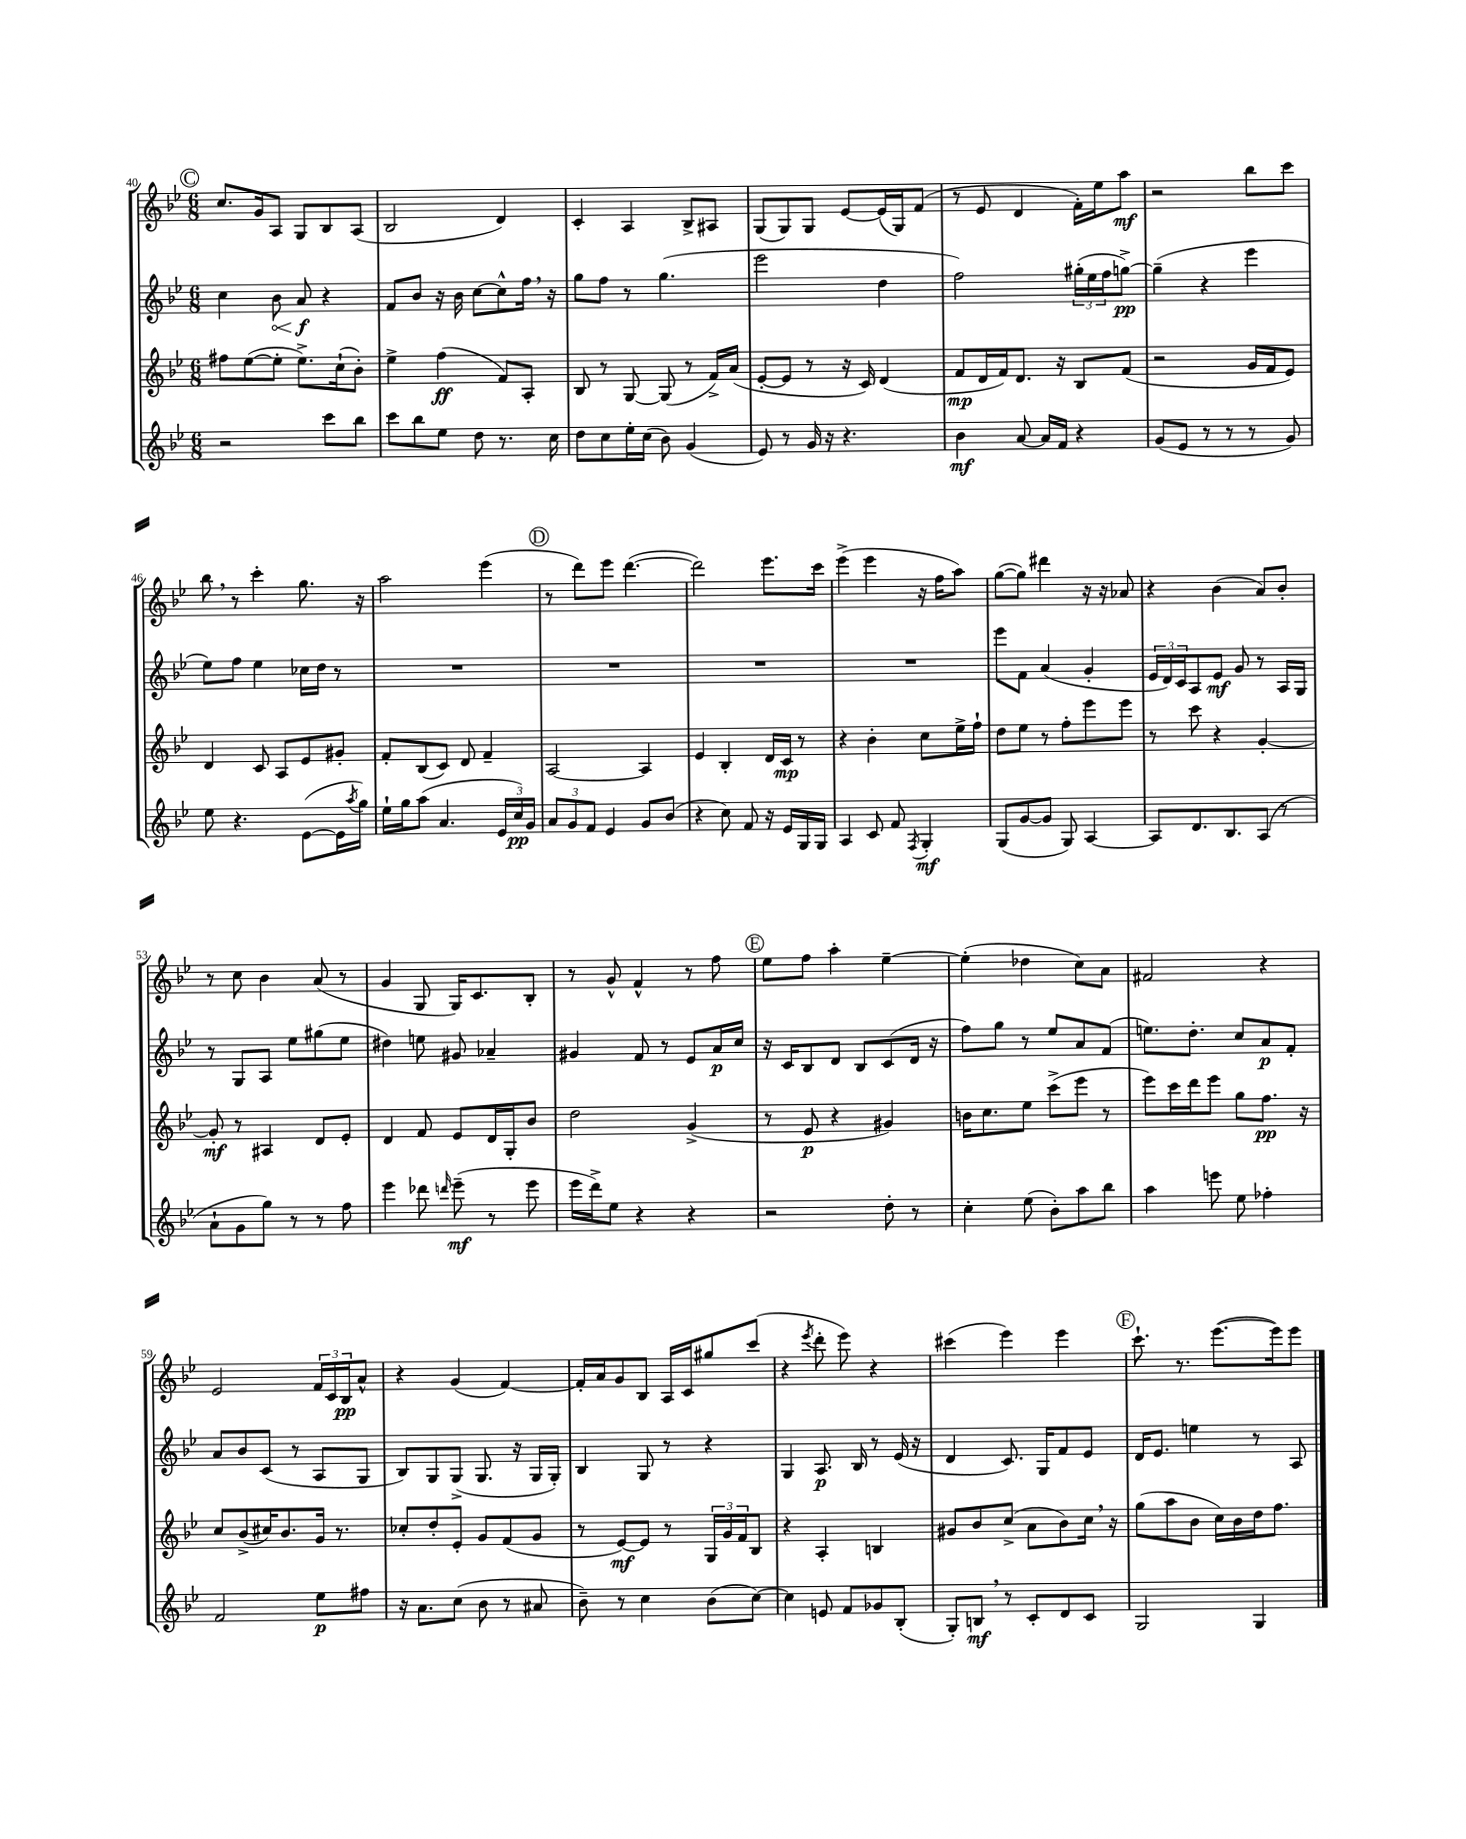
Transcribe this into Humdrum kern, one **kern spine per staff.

**kern	**kern	**kern	**kern
*staff4	*staff3	*staff2	*staff1
*clefG2	*clefG2	*clefG2	*clefG2
*k[b-e-]	*k[b-e-]	*k[b-e-]	*k[b-e-]
*M6/8	*M6/8	*M6/8	*M6/8
2r	8ff#\L	4cc\	8.cc/L
.	([8ee-\	.	.
.	.	.	16g/k
.	8ee-'\]J	8b-\	8A/J
.	8.ee-^\L)	8a/	8G/L
8ccc\L	.	4r	8B-/
.	(16cc`\k	.	.
8bb-\J	8b-'\J)	.	(8A/J
=	=	=	=
8ccc\L	4ee-^\	8f/L	2B-/
8bb-\	.	8b-/J	.
8ee-\J	(4ff\	16r	.
.	.	16b-\	.
8dd\	.	[8cc\L	.
8.r	8f/L)	8cc^^\]	4d/)
.	8A'/J	16ff\Jk	.
16cc\	.	16r	.
=	=	=	=
8dd\L	8B-/	8gg\L	4c'/
8cc\	8r	8ff\J	.
16ee-'\L	[8G/	8r	4A/
(16cc\JJ	.	.	.
8b-\)	(8G/]	(4.gg\	.
(4g/	8r	.	8B-^/L
.	16f^/LL)	.	8A#/J
.	(16a/JJ	.	.
=	=	=	=
8e-/)	[8e-'/L	2eee-\	(8G/L
8r	8e-/]J	.	8G/)
16g/	8r	.	8G/J
16r	.	.	.
4.r	16r	.	[8e-/L
.	16c/)	.	.
.	(4d/	4dd\	(16e-/]L
.	.	.	16G/J)
.	.	.	(8f/J
=	=	=	=
4b-\	8f/L	2ff\)	8r
.	16d/L	.	8e-/
.	16f/J)	.	.
[8a/	8.d/J	.	4d/
16a/]LL	.	.	.
16f/JJ	16r	.	.
4r	8B-/L	(24gg#'\LL	16f'\LL)
.	.	24ee-\	.
.	.	.	16ee-\J
.	.	24ff\J	.
.	(8f/J	[8gg^\J)	8aa\J
=	=	=	=
(8g/L	2r	(4gg~\]	2r
8e-/J	.	.	.
8r	.	4r	.
8r	.	.	.
8r	16g/LL	4eee-\	8bb-\L
.	16f/J	.	.
8g/)	8e-/J)	.	8ccc\J
=	=	=	=
8ee-\	4d/	8ee-\L)	8bb-\
4.r	.	8ff\J	8r
.	8c/	4ee-\	4ccc'\
.	8A/L	.	.
([8e-\L	8e-/	16cc-\LL	8.gg\
.	.	16dd\JJ	.
16e-\]L	8g#'/J	8r	.
8qaa/	.	.	.
16gg\JJ)	.	.	16r
=	=	=	=
16ee-`\LL	8f'/L	2.r	2aa\
16gg\J	.	.	.
(8aa\J	(8B-/	.	.
4.a/	8c/J)	.	.
.	8d/	.	.
.	4f~/	.	(4eee-\
24e-/LL	.	.	.
24cc/)	.	.	.
24g/JJ	.	.	.
=	=	=	=
12a/L	[2A/	2.r	8r
12g/	.	.	.
.	.	.	8ddd\L)
12f/J	.	.	.
4e-/	.	.	8eee-\J
.	.	.	([4.ddd\
8g/L	4A/]	.	.
(8b-/J	.	.	.
=	=	=	=
4r	4e-/	2.r	2ddd\])
8cc\)	4B-'/	.	.
8f/	.	.	.
16r	16d/LL	.	8.eee-\L
16e-/LL	16c/JJ	.	.
16G/	8r	.	.
16G/JJ	.	.	16ccc\Jk
=	=	=	=
4A/	4r	2.r	(4eee-^\
8c/	4b-'\	.	4eee-\
8f/	.	.	.
8qF/	.	.	.
4G'/	8cc\L	.	16r
.	.	.	16ff\LK
.	16ee-^\L	.	8aa\J)
.	16ff`\JJ	.	.
=	=	=	=
(8G/L	8dd\L	8eee-\L	([8gg\L
[8g/	8ee-\J	8f\J	8gg\]J)
8g/]J	8r	(4a/	4ddd#\
8G/)	8ff'\L	.	.
[4A/	8eee-\	4g'/	16r
.	.	.	16r
.	8eee-\J	.	8a-/
=	=	=	=
8A/]L	8r	24e-/LL	4r
.	.	24d/)	.
.	.	24c/J	.
8.d/	8ccc\	8A/	.
.	4r	8e-/J	(4b-\
8.B-/	.	.	.
.	.	8g/	.
(8A/J	[4g'/	8r	8a/L)
8r	.	16A/LL	8b-'/J
.	.	16G/JJ	.
=	=	=	=
8a`\L	8g'/]	8r	8r
8g\	8r	8G/L	8cc\
8gg\J)	4A#/	8A/J	4b-\
8r	.	8ee-\L	.
8r	8d/L	(8gg#\	(8a/
8ff\	8e-'/J	8ee-\J	8r
=	=	=	=
4eee-\	4d/	4dd#\)	4g/
8ddd-\	8f/	8ee\	8G/
16qqddd/	.	.	.
(8eee-~\	8e-/L	8g#/	16G/LK)
.	.	.	8.c/
8r	16d/L	4a-~/	.
.	16G'/J	.	.
8eee-\	8b-/J	.	8B-'/J
=	=	=	=
16eee-\LL	2dd\	4g#/	8r
16ddd^\J)	.	.	.
8ee-\J	.	.	8g^^/
4r	.	8f/	4f^^/
.	.	8r	.
4r	(4g^/	8e-/L	8r
.	.	16a/L	8ff\
.	.	16cc/JJ	.
=	=	=	=
2r	8r	16r	8ee-\L
.	.	16c/LK	.
.	8e-/	8B-/	8ff\J
.	4r	8d/J	4aa'\
.	.	8B-/L	.
8dd'\	4g#/)	(8c/	[4ee-~\
8r	.	16d/Jk	.
.	.	16r	.
=	=	=	=
4cc'\	16b\LK	8ff\L)	(4ee-'\]
.	8.cc\	.	.
.	.	8gg\J	.
(8ee-\	8ee-\J	8r	4dd-\
8b-'\L)	(8ccc^\L	8ee-/L	.
8aa\	8eee-\J	8a/	8cc\L)
8bb-\J	8r	(8f/J	8a\J
=	=	=	=
4aa\	8eee-\L)	8.ee\L)	2f#/
.	16ccc\L	.	.
.	16ddd\J	8.dd'\J	.
8eee\	8eee-\J	.	.
8ee-\	8gg\L	8cc/L	.
4ff-'\	8.ff\J	8a/	4r
.	.	8f'/J	.
.	16r	.	.
=	=	=	=
2f/	8cc/L	8a/L	2e-/
.	(8b-^/	8b-/	.
.	16cc#/K)	(8c/J	.
.	8.b-/	.	.
.	.	8r	.
8ee-\L	16g/Jk	8A/L	24f/LL
.	.	.	24c/
.	8.r	.	.
.	.	.	24B-/J
8ff#\J	.	8G/J	8a^^/J
=	=	=	=
16r	8cc-'/L	8B-/L)	4r
8.a\L	.	.	.
.	8dd'/	8G/	.
(8cc\J	8e-'/J	(8G^/J	(4g/
8b-\	8g/L	8.G/	.
8r	(8f/	.	[4f/)
.	.	16r	.
8a#/	8g/J	16G/LL	.
.	.	16G'/JJ)	.
=	=	=	=
8b-~\)	8r	4B-/	16f'/]LL
.	.	.	16a/J
8r	[8e-/L)	.	8g/
4cc\	8e-/]J	8G/	8B-/J
.	8r	8r	16A/LL
.	.	.	16c/J
(8b-\L	24G/LL	4r	8gg#/
.	24g/	.	.
.	24f/J	.	.
[8cc\J)	8B-/J	.	(8ccc/J
=	=	=	=
4cc\]	4r	4G/	4r
.	.	.	8qeee-/
8e/	4A'/	8.A/	8ddd'\
8f/L	.	.	8eee-\)
.	.	16B-/	.
8g-/	4B/	8r	4r
(8B-'/J	.	(16e-/	.
.	.	16r	.
=	=	=	=
8G'/L)	8g#/L	4d/	(4ccc#\
8B/J	8b-/	.	.
8r	(8cc^/J	8.c/)	4eee-\)
8c'/L	8a\L	.	.
.	.	16G/LK	.
8d/	8b-\)	8f/	4eee-\
8c/J	16cc\Jk	8e-/J	.
.	16r	.	.
=	=	=	=
2G/	(8gg\L	16d/LK	8.ccc`\
.	.	8.e-/J	.
.	8aa\	.	.
.	.	.	8.r
.	8b-\J	4ee\	.
.	16cc\LL)	.	([8.eee-\L
.	16b-\	.	.
4G/	16dd\J	8r	.
.	8.ff\J	.	16eee-\]k)
.	.	8A/	8eee-\J
==	==	==	==
*-	*-	*-	*-
